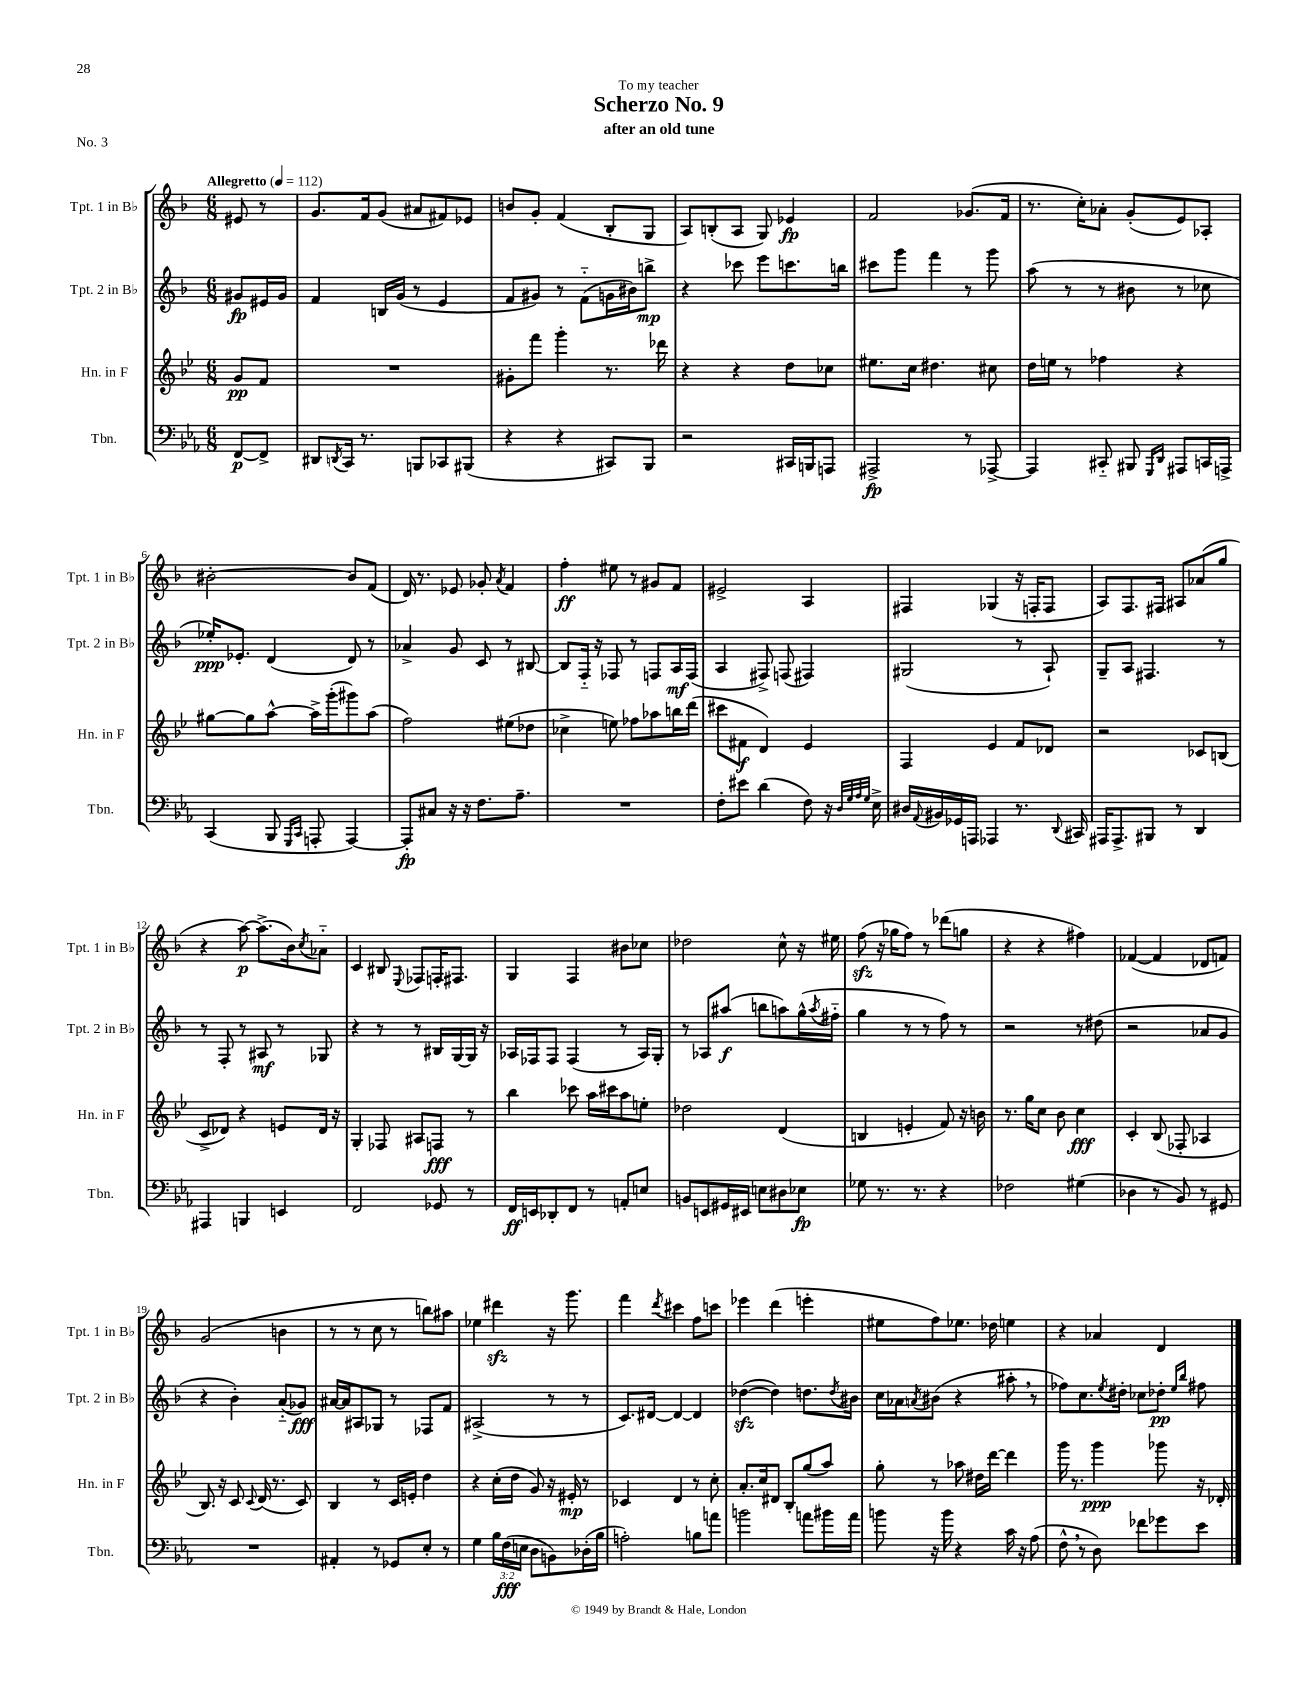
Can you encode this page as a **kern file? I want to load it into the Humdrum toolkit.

**kern	**kern	**kern	**kern
*staff4	*staff3	*staff2	*staff1
*clefF4	*clefG2	*clefG2	*clefG2
*k[b-e-a-]	*k[b-e-]	*k[b-]	*k[b-]
*M6/8	*M6/8	*M6/8	*M6/8
*MM112	*MM112	*MM112	*MM112
[8FF	8g	8g#	8e#
8FF^]	8f	16e#	8r
.	.	16g#	.
=	=	=	=
8DD#	2.r	4f	8.g
8qDD	.	.	.
16CC	.	.	.
8.r	.	.	16f
.	.	16B	(8g
.	.	(16g	.
8BBB	.	8r	8a#
8CC-	.	4e	8f#)
(8BBB#	.	.	8e-
=	=	=	=
4r	8g#'	8f	8b
.	8fff	8g#)	8g'
4r	4ggg'	8r	(4f
.	.	(8f'~	.
8CC#)	8.r	16g	8B-'
.	.	16b#)	.
8BBB-	.	8bb^	8G
.	16ddd-	.	.
=	=	=	=
2r	4r	4r	8A)
.	.	.	(8B'
.	4r	8ccc-	8A
.	.	8eee	8G)
16CC#	8dd	8.ccc	4e-
16BBB	.	.	.
8AAA	8cc-	.	.
.	.	16bb	.
=	=	=	=
2AAA#^	8.ee#	8ccc#	2f
.	.	8ggg	.
.	16cc	.	.
.	4.dd#	4fff	.
8r	.	8r	(8.g-
[8AAA-^	8cc#	8ggg	.
.	.	.	16f
=	=	=	=
4AAA-]	16dd	(8aa	8.r
.	16ee	.	.
.	8r	8r	.
.	.	.	16cc')
8CC#'~	4ff-	8r	8a-'
8BBB#	.	8b#	(8g'
16qqGGG	.	.	.
16qqDD	.	.	.
8AAA#	4r	8r	8e)
16CC	.	8cc-	8A-'
16AAA^	.	.	.
=	=	=	=
(4CC	[8gg#	16ee-')	[2b#'
.	.	8.e-'	.
.	8gg#]	.	.
8BBB-	[8aa^^	(4d	.
16qqGGG	.	.	.
16qqCC	.	.	.
8AAA'	16aa^]	.	.
.	(16ggg'	.	.
[4AAA)	8ggg#)	8d)	8b#]
.	(8aa	8r	(8f
=	=	=	=
8AAA']	2ff)	4a-^	16d)
.	.	.	8.r
8C#	.	.	.
16r	.	8g	8e-
16r	.	.	.
8.F	.	8c	8g-'
.	.	.	8qa
.	(8ee#	8r	4f
8.A-~	.	.	.
.	8dd-	[8B#	.
=	=	=	=
2.r	4cc-^	8B#]	4ff'
.	.	16F'~	.
.	.	16r	.
.	8ee)	8F-	8ee#
.	8ff-	8r	8r
.	8aa-	8F	8g#
.	16bb	16A	8f
.	(16ddd	(16F	.
=	=	=	=
8F'	8ccc#	4A	2e#^
8e#	8f#	.	.
(4d	4d)	8F#^)	.
.	.	(8F	.
8F)	4e-	4F#)	4A
16r	.	.	.
32qqD	.	.	.
32qqG	.	.	.
32qqA-	.	.	.
32qqG	.	.	.
16E-^	.	.	.
=	=	=	=
16D#	4F	(2G#	4F#
8qqAA-	.	.	.
16BB#	.	.	.
16GG-	.	.	.
16AAA	.	.	.
4AAA-	4e-	.	(4G-
8.r	8f	8r	16r
.	.	.	16F'
.	8d-	8A`)	8F
8qqDD	.	.	.
16CC#	.	.	.
=	=	=	=
16AAA#	2r	8G~	8A)
8.AAA#^	.	.	.
.	.	8A	8.F
8BBB#	.	4.F#	.
.	.	.	16F#
8r	.	.	8A#
4DD	8c-	.	(8a-
.	(8B	8r	8gg
=	=	=	=
4AAA#	8c^	8r	4r
.	8d-)	8F'	.
4BBB	4r	8r	[8aa)
.	.	8A#	(8.aa^]
4EE	8e	8r	.
.	.	.	16b-)
.	.	.	8qcc
.	16d-	8G-	8a-'~
.	16r	.	.
=	=	=	=
2FF	4G'	4r	4c
.	8F-	8r	8B#
.	.	.	8qqE
.	8A#	8r	8F-
8GG-	8F	16B#	16F'
.	.	[16G	8.F#
8r	8r	16G]	.
.	.	16r	.
=	=	=	=
16FF	4bb-	16A-	4G
16EE	.	16F-	.
8DD-'	.	8F-	.
8FF	8ccc-	(4F-	4F
8r	16aa	.	.
.	16ccc#	.	.
8AA'	8aa	8r	8b#
8E	8ee'	16A-)	8cc-
.	.	16G'	.
=	=	=	=
8BB	2dd-	8r	2dd-
8EE	.	8A-	.
16GG#	.	(8aa#	.
16EE#	.	.	.
8E	.	8bb	.
8D#	(4d	8aa)	8cc^^
8E-	.	(16gg^^	16r
.	.	8qaa	.
.	.	16ff#'~	16ee#
=	=	=	=
8G-	4B	4gg	(8ff
8.r	.	.	16r
.	.	.	16gg-
.	4e'	8r	8ff)
8.r	.	.	.
.	.	8r	8r
4r	8f)	8ff)	(8ddd-
.	16r	8r	8gg
.	16b	.	.
=	=	=	=
2F-	8.r	2r	4r
.	16gg	.	.
.	8cc	.	4r
.	8b-	.	.
(4G#	4cc	8r	4ff#)
.	.	(8dd#	.
=	=	=	=
4D-	4c'	2r	([4f-
8r	(8B-	.	4f-]
8BB-)	8F-'	.	.
8r	4A-	8a-	8d-
8GG#	.	8g	8f)
=	=	=	=
2.r	8.B-)	4r	(2g
.	16r	.	.
.	8c	4b-')	.
.	8qqc	.	.
.	(16d	.	.
.	8.r	.	.
.	.	(8a'~	4b
.	8c)	8g-)	.
=	=	=	=
4AA#'	4B-	[16a#	8r
.	.	16a#]	.
.	.	8A#	8r
8r	8r	8G-	8cc
8GG-	16c	8r	8r
.	16e'	.	.
8E-'	4dd	8F-	8bb)
8r	.	8f	8aa#
=	=	=	=
4G	4r	(2A#^	4ee-
24B-	(16cc'	.	4ddd#
(24F	.	.	.
.	16dd	.	.
24E	.	.	.
8D	8g)	.	.
8BB)	16r	8r	16r
.	16e#'	.	8.ggg
(16D-'	8r	8r	.
16B-	.	.	.
=	=	=	=
2A')	4c-	8.c)	4fff
.	.	[16d#	.
.	.	.	8qddd
.	4d	4d#_	4ccc#
8B	8r	4d#]	8ff
8a	8cc'	.	8ccc
=	=	=	=
2b	8.a'	([4dd-	4eee-
.	16cc	.	.
.	8d#	4dd-])	(4ddd
.	8B-'	.	.
8a	(8gg	8.dd	4eee'
16b#	8aa)	.	.
.	.	8qdd	.
16a	.	16b#	.
=	=	=	=
8b	8gg'	16cc	8ee#
.	.	16a-	.
.	.	8qa	.
16r	8r	(8b#	8ff)
16b	.	.	.
4r	8aa-	4r	8.ee-
.	16dd#	.	.
.	[16ddd	.	16dd-
16c	4ddd]	8aa#'	4ee
16r	.	.	.
(8A-	.	8r	.
=	=	=	=
8F^^	16ggg	8ff-)	4r
.	8.r	.	.
8r	.	8.cc	.
8D)	4ggg	.	4a-
.	.	8qee	.
.	.	16dd#'	.
8f-	.	8cc-	.
8g-	8ggg-	8dd-'	4d
.	.	16qqee	.
.	.	16qqbb-	.
8e-	16r	8ff#	.
.	16d-'	.	.
==	==	==	==
*-	*-	*-	*-
